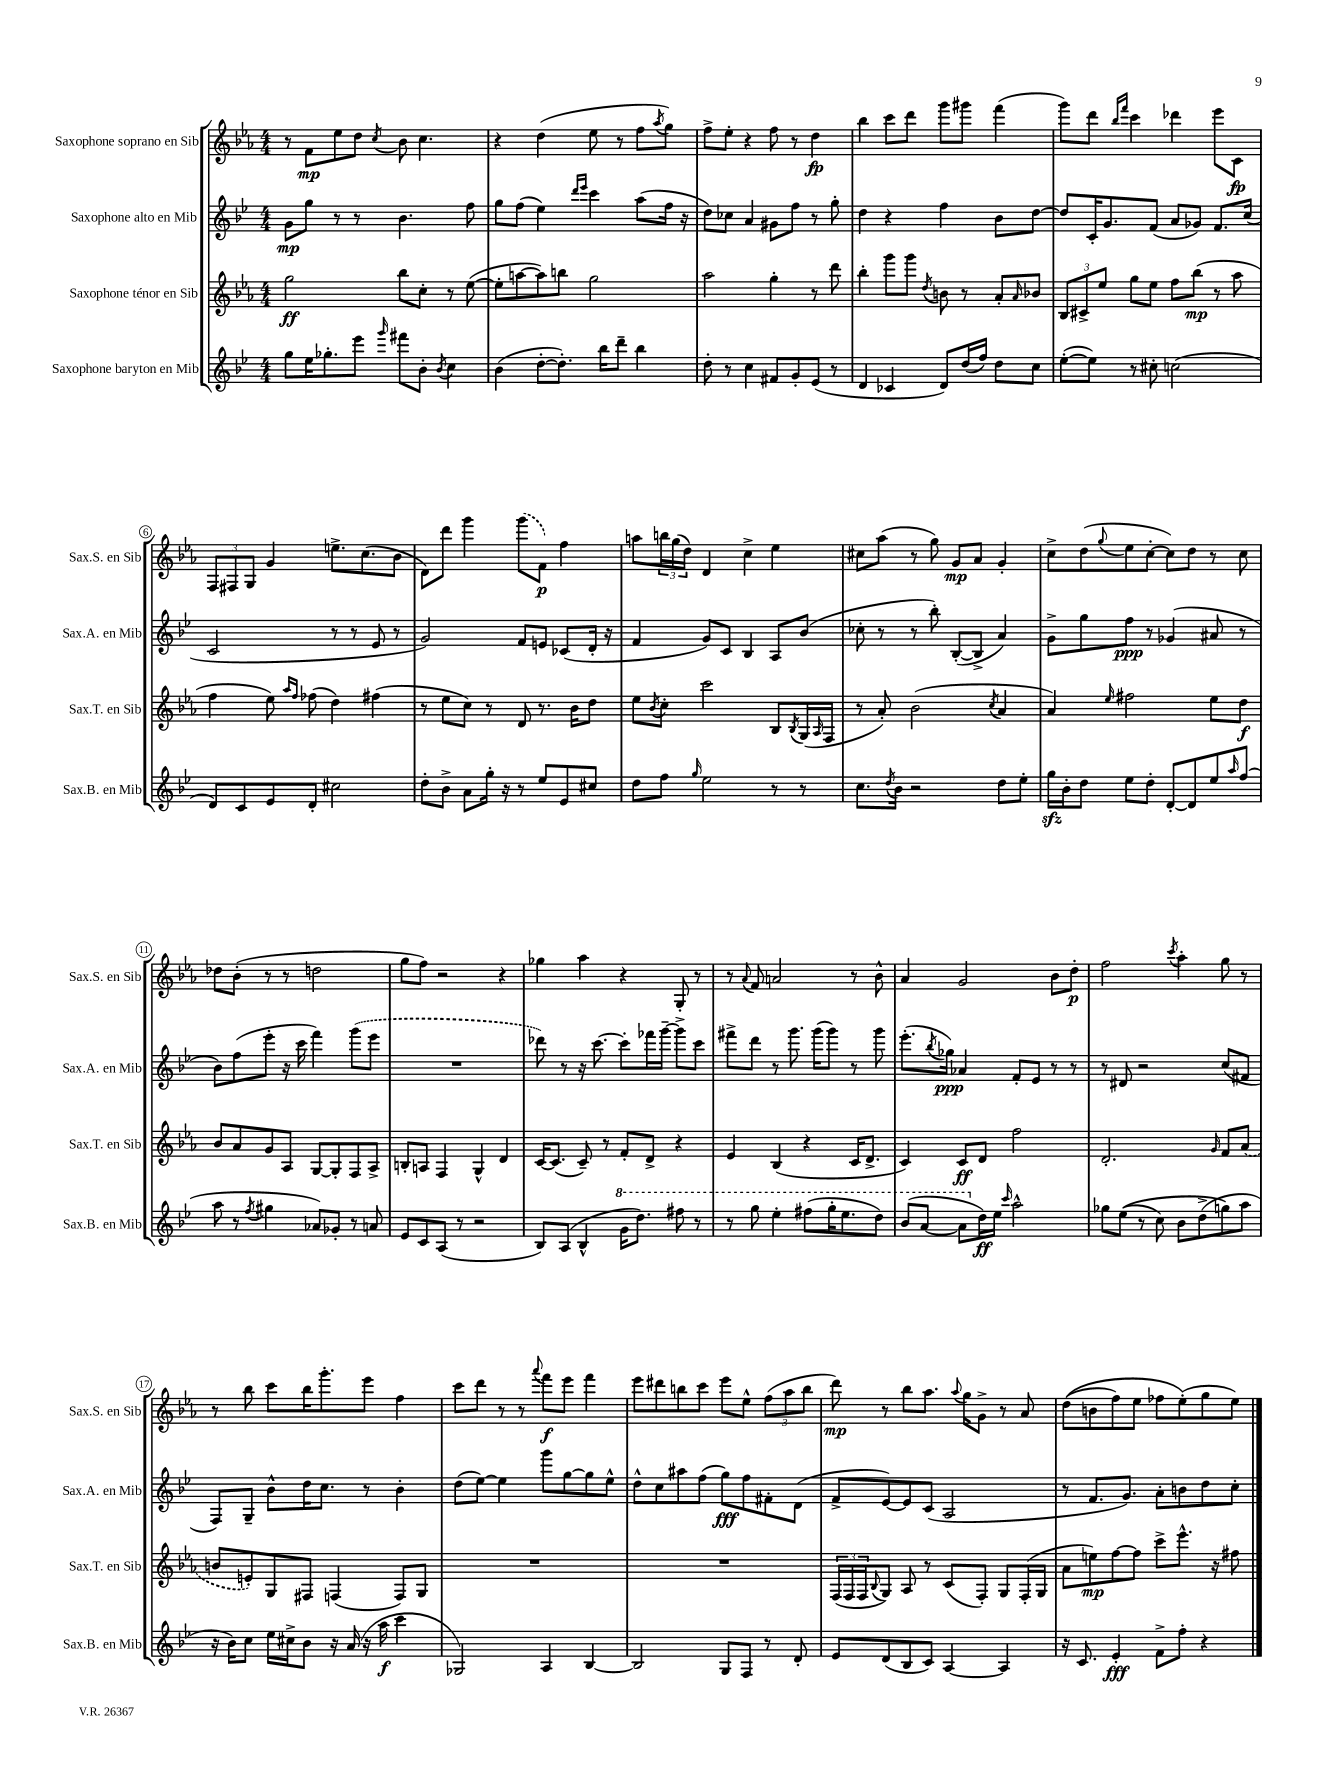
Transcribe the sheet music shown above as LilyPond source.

<<
\new StaffGroup <<
\new Staff = "s0" \with { instrumentName = "Saxophone soprano en Sib" shortInstrumentName = "Sax.S. en Sib" } {
    \clef treble \key ees \major \numericTimeSignature \time 4/4
    r8 f'8\mp ees''8 d''8 \acciaccatura { c''8 } bes'8 c''4. |
    r4 d''4( ees''8 r8 f''8 \acciaccatura { aes''8 } g''8) |
    f''8-> ees''8-. r4 f''8 r8 d''4\fp |
    bes''4 c'''8 d'''8 g'''8 gis'''8 f'''4( |
    g'''8) d'''8 \grace { bes''16 f'''16 } c'''4 des'''4 ees'''8 c'8\fp |
    \tuplet 3/2 { f8 fis8 g8 } g'4 e''8.-> c''8.( bes'8 |
    d'8) d'''8 g'''4 \once \slurDashed g'''8( f'8\p) f''4 |
    a''8 \tuplet 3/2 { b''16 g''16( d''16) } d'4 c''4-> ees''4 |
    cis''8 aes''8( r8 g''8) g'8\mp aes'8 g'4-. |
    c''8-> d''8( \appoggiatura { g''8 } ees''8 c''8~-. c''8) d''8 r8 c''8 |
    des''8 bes'8-.( r8 r8 d''2 |
    g''8 f''8) r2 r4 |
    ges''4 aes''4 r4 g8-. r8 |
    r8 \appoggiatura { aes'8 } f'8 a'2 r8 bes'8-^ |
    aes'4 g'2 bes'8 d''8-.\p |
    f''2 \acciaccatura { c'''8 } aes''4-. g''8 r8 |
    r8 bes''8 c'''8 bes''16 g'''8.-. ees'''8 f''4 |
    c'''8 d'''8 r8 r8 \appoggiatura { aes'''8 } f'''8\f ees'''8 f'''4 |
    ees'''8 dis'''8 b''8 c'''8 ees'''8 ees''8-^ \tuplet 3/2 { f''8( aes''8 b''8 } |
    d'''8\mp) r8 bes''8 aes''8. \appoggiatura { aes''8 } g''16 g'8-> r8 aes'8 |
    d''8(\( b'8 f''8) ees''8 fes''8 ees''8-.(\) g''8 ees''8) \bar "|." |
}
\new Staff = "s1" \with { instrumentName = "Saxophone alto en Mib" shortInstrumentName = "Sax.A. en Mib" } {
    \clef treble \key bes \major \numericTimeSignature \time 4/4
    g'8\mp g''8 r8 r8 bes'4. f''8 |
    g''8 f''8( ees''4) \grace { d'''16 ees'''16 } c'''4 a''8( f''16 r16 |
    d''8) ces''8 a'4 gis'8 f''8 r8 g''8-. |
    d''4 r4 f''4 bes'8 d''8~ |
    d''8 c'16-. g'8. f'8( a'8 ges'8) f'8. c''16( |
    c'2 r8 r8 ees'8 r8 |
    g'2) f'8 e'8 ces'8( d'16-. r16 |
    f'4 g'8) c'8 bes4 a8 bes'8( |
    ces''8-. r8 r8 bes''8-.) bes8~-.( bes8-> a'4) |
    g'8-> g''8 f''8\ppp r8 ges'4( ais'8 r8 |
    bes'8) f''8( ees'''8-. r16 c'''16 f'''4) \once \slurDashed g'''8( ees'''8 |
    R1 |
    des'''8) r8 r16 c'''8.~ c'''8-. fes'''16 g'''16~-- g'''8-> c'''8 |
    fis'''8-> d'''8 r8 g'''8. g'''16( g'''8) r8 g'''8 |
    ees'''8.-.( \acciaccatura { bes''8 } ges''16\ppp) aes'4 f'8-. ees'8 r8 r8 |
    r8 dis'8 r2 c''8( fis'8 |
    f8) g8-- bes'8-^ d''16 c''8. r8 bes'4-. |
    d''8( ees''8~) ees''4 g'''8 g''8~ g''8 ees''8-^ |
    d''8-^ c''8 ais''8 f''8( g''8\fff) f''8 fis'8-. d'8( |
    f'8-> ees'8~) ees'8 c'8( a2 |
    r8 f'8. g'8.) a'8-. b'8 d''8 c''8-. \bar "|." |
}
\new Staff = "s2" \with { instrumentName = "Saxophone ténor en Sib" shortInstrumentName = "Sax.T. en Sib" } {
    \clef treble \key ees \major \numericTimeSignature \time 4/4
    g''2\ff bes''8 c''8-. r8 ees''8~( |
    ees''8-. a''8~ a''8) b''8 g''2 |
    aes''2 g''4-. r8 d'''8 |
    bes''4-. g'''8 g'''8 \acciaccatura { d''8 } b'8 r8 aes'8-. \grace { aes'16 } bes'8 |
    \tuplet 3/2 { bes8 cis'8-> ees''8 } g''8 ees''8 f''8 bes''8\mp( r8 aes''8 |
    f''4 ees''8) \grace { aes''16 f''16 } fes''8( d''4) fis''4( |
    r8 ees''8 c''8) r8 d'8 r8. bes'16 d''8 |
    ees''8 \acciaccatura { bes'8 } c''8-. c'''2 bes8 \acciaccatura { bes8 } g16( \grace { aes16 } f16 |
    r8 aes'8-.) bes'2( \acciaccatura { c''8 } aes'4 |
    aes'4) \grace { ees''16 } fis''2 ees''8 d''8\f |
    bes'8 aes'8 g'8 aes8 g8~ g8-. f8 aes8-> |
    b8-. a8 f4 g4-^ d'4 |
    c'16~ c'8.( c'8--) r8 f'8-. d'8-> r4 |
    ees'4 bes4( r4 c'16 d'8.-> |
    c'4) c'8\ff d'8 f''2 |
    d'2.-. \grace { g'16 } f'8 \once \slurDashed aes'8( |
    b'8 e'8-.) g8 fis8 f4( f8) g8 |
    R1 |
    R1 |
    \tuplet 3/2 { f16( f16 f16 } \appoggiatura { bes8 } g8) aes8 r8 c'8( f8-.) g8 f16-.( g16 |
    aes'8 e''8\mp) f''8~ f''8 c'''8-> ees'''8.-^ r16 fis''8 \bar "|." |
}
\new Staff = "s3" \with { instrumentName = "Saxophone baryton en Mib" shortInstrumentName = "Sax.B. en Mib" } {
    \clef treble \key bes \major \numericTimeSignature \time 4/4
    g''8 ees''16 ges''8.-. ees'''8 \grace { g'''16 } fis'''8 bes'8-. \acciaccatura { bes'8 } c''4 |
    bes'4( d''8~-. d''8.-.) bes''16 d'''8-- bes''4 |
    d''8-. r8 c''4 fis'8 g'8-. ees'8( r8 |
    d'4 ces'4 d'8) d''16( f''16) d''8 c''8 |
    ees''8~-.( ees''8) r8 cis''8-. c''2( |
    d'8) c'8 ees'8 d'8-. cis''2 |
    d''8-. bes'8-> a'8 g''16-. r16 r8 ees''8 ees'8 cis''8 |
    d''8 f''8 \grace { g''16 } ees''2 r8 r8 |
    c''8. \acciaccatura { d''8 } bes'16 r2 d''8 ees''8-. |
    g''16\sfz bes'16-. d''8 ees''8 d''8-. d'8~-. d'8 ees''8 \grace { a''16 } f''8( |
    a''8 r8 \acciaccatura { f''8 } gis''4 aes'8) ges'8-. r8 a'8 |
    ees'8 c'8 a8( r8 r2 |
    bes8) a8( bes4-^ \ottava #1 g''16 d'''8.) fis'''8 r8 |
    r8 g'''8 ees'''4-. fis'''8( g'''16-. ees'''8. d'''8) |
    bes''8( a''8~ a''8 \ottava #0 d''16\ff) ees''16 \grace { c'''16 } a''2-^ |
    ges''8 ees''8(\( r8 c''8) bes'8 d''8->( g''8\) a''8 |
    r16 bes'16) c''8 ees''16 cis''16-> bes'8 r16 a'16( r16 a''16\f c'''4 |
    ges2) a4 bes4~ |
    bes2 g8 f8 r8 d'8-. |
    ees'8 d'8( bes8 c'8) a4~ a4 |
    r16 c'8. ees'4-.\fff f'8-> f''8-. r4 \bar "|." |
}
>>
>>
\layout { \context { \Score \override BarNumber.stencil = #(make-stencil-circler 0.1 0.3 ly:text-interface::print) } }
